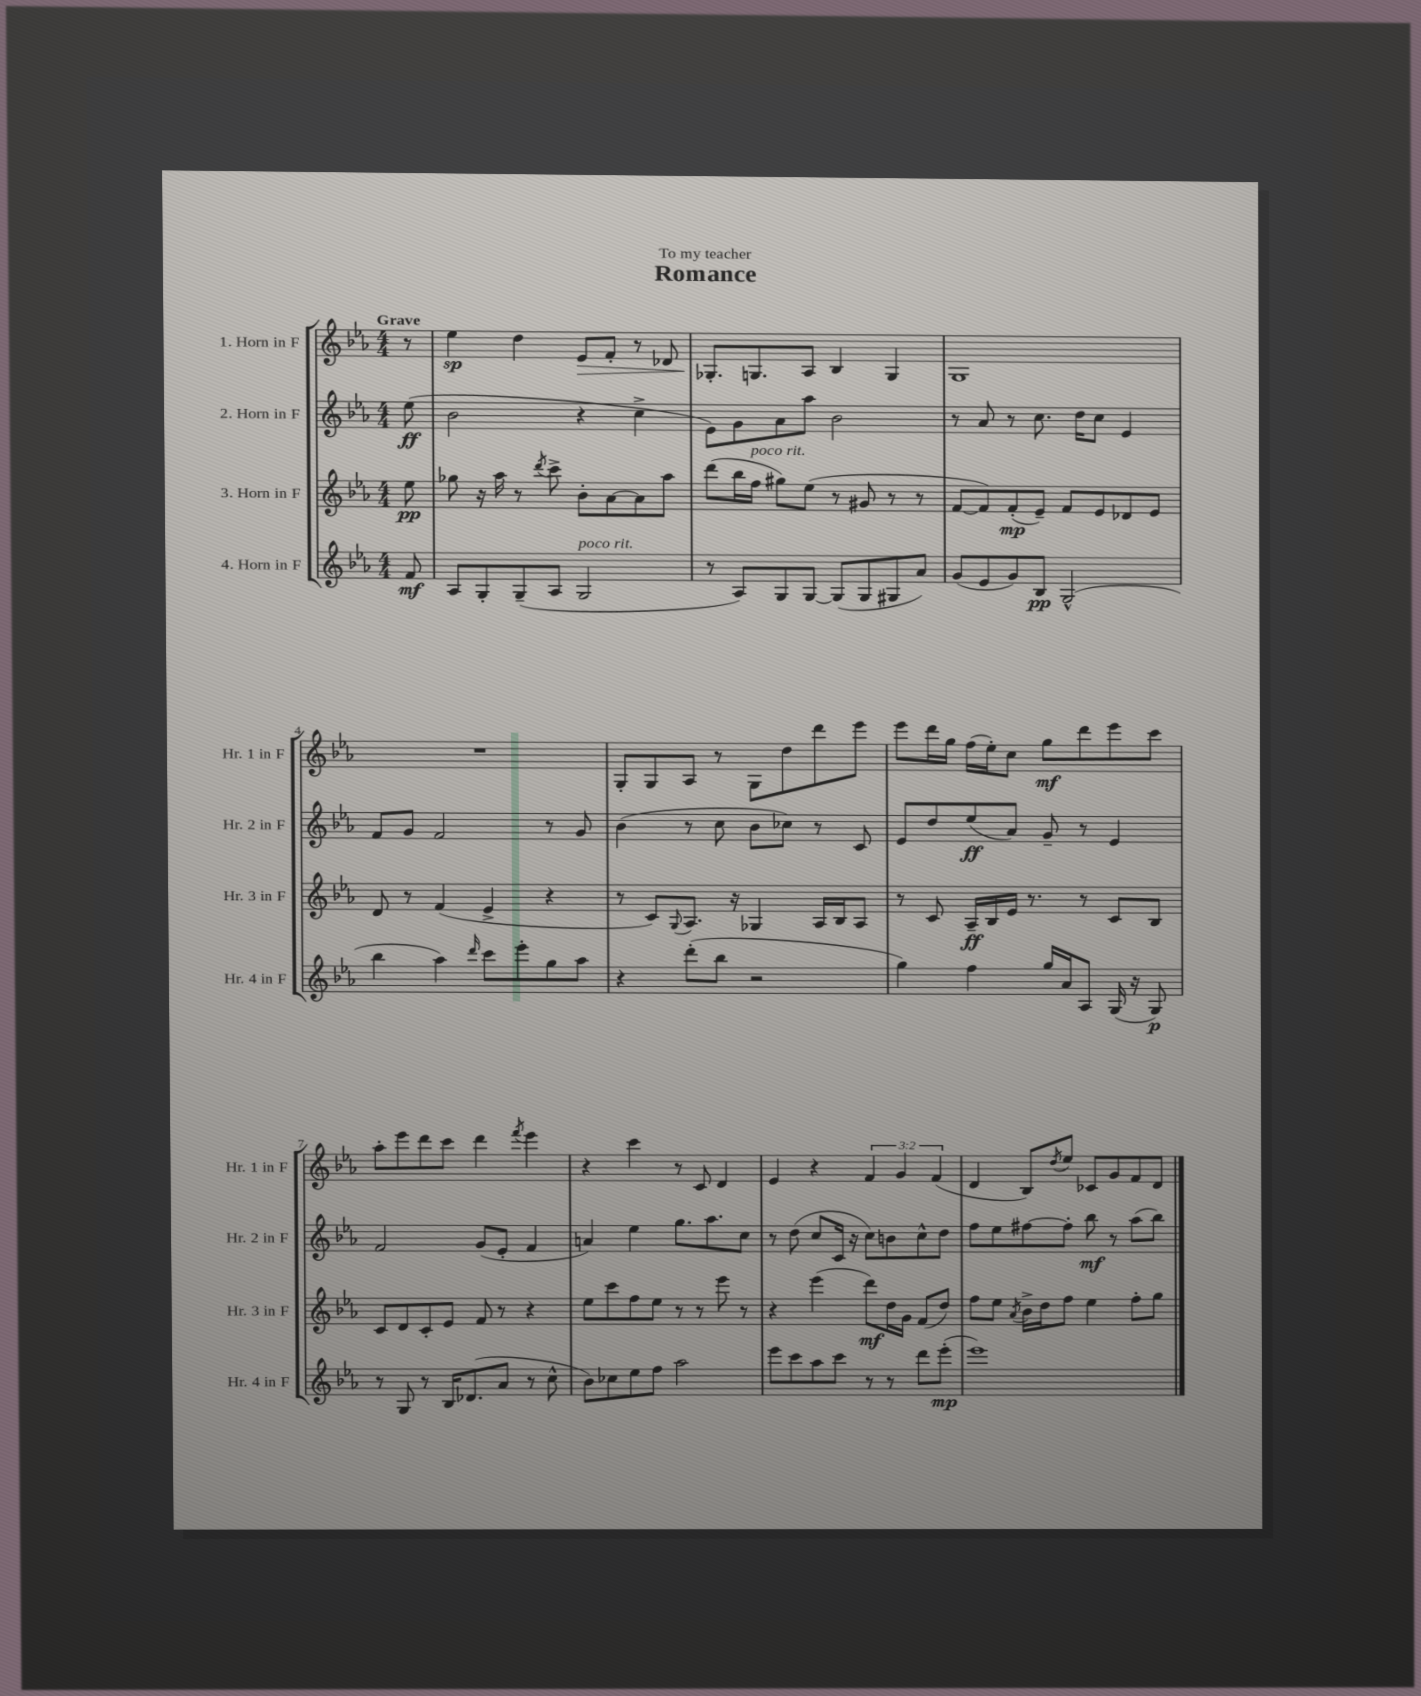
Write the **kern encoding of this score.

**kern	**kern	**kern	**kern
*staff4	*staff3	*staff2	*staff1
*clefG2	*clefG2	*clefG2	*clefG2
*k[b-e-a-]	*k[b-e-a-]	*k[b-e-a-]	*k[b-e-a-]
*M4/4	*M4/4	*M4/4	*M4/4
8f	8ee-	(8ee-	8r
=	=	=	=
8A-	8gg-	2b-	4ee-
8G'	16r	.	.
.	16aa-	.	.
(8G~	8r	.	4dd
.	8qddd	.	.
8A-	8ccc^	.	.
2G	8b-'	4r	8e-
.	[8a-	.	8f'
.	8a-]	4cc^	8r
.	8aa-	.	8d-
=	=	=	=
8r	(8ddd	8e-)	8.G-'
8A-)	16bb-	8g	.
.	16ff	.	8.G
8G	8gg#)	8a-	.
[8G	(8ee-	8aa-	8A-
(8G]	8r	2b-	4B-
8G	8g#	.	.
8G#	8r	.	4G
8a-)	8r	.	.
=	=	=	=
(8g	[8f	8r	1G
8e-	8f])	8a-	.
8g)	(8f'	8r	.
8B-	8e-~)	8.cc	.
(2G^^	8f	.	.
.	.	16dd	.
.	8e-	8cc	.
.	8d-	4e-	.
.	8e-	.	.
=	=	=	=
4bb-	8d	8f	1r
.	8r	8g	.
4aa-)	(4f	2f	.
16qqddd	.	.	.
8ccc	4e-^	.	.
8eee-'	.	.	.
8gg	4r	8r	.
8aa-	.	8g	.
=	=	=	=
4r	8r	(4b-	8G'
.	8c)	.	8G
.	8qqG	.	.
(8ddd'	8.A-	8r	8A-
8bb-	.	8cc	8r
.	16r	.	.
2r	4G-	8b-	8G
.	.	8cc-)	8dd
.	16A-	8r	8ddd
.	16B-	.	.
.	8A-	8c	8eee-
=	=	=	=
4gg)	8r	8e-	8eee-
.	8c	8dd	16ddd
.	.	.	16gg
4ff	16A-~	(8ee-	(16ff
.	16B-	.	16ee-')
.	16e-	8a-)	8cc
.	8.r	.	.
16gg	.	8g~	8gg
16a-	.	.	.
8A-	8r	8r	8ddd
(16G	8c	4e-	8eee-
16r	.	.	.
8G)	8B-	.	8ccc
=	=	=	=
8r	8c	2f	8aa-'
8G	8d	.	8eee-
8r	8c'	.	8ddd
16B-	8e-	.	8ccc
(8.d-	.	.	.
.	8f	(8g	4ddd
8a-	8r	8e-'	.
.	.	.	8qfff
8r	4r	4f	4eee-
8cc^^	.	.	.
=	=	=	=
8b-)	8ee-	4a)	4r
8cc-	8ccc	.	.
8ee-	8ff	4ee-	4ccc
8ff	8ee-	.	.
2aa-	8r	8.gg	8r
.	8r	.	8c
.	.	8.aa-	.
.	8eee-	.	4d
.	8r	8cc	.
=	=	=	=
8eee-	4r	8r	4e-
8ccc	.	(8dd	.
8aa-	(4eee-	8cc	4r
8ccc	.	16c	.
.	.	16r	.
8r	8ddd)	8cc)	6f
8r	16dd	8b	.
.	.	.	6g
.	16g	.	.
8ddd	(8f	8cc^^	.
.	.	.	(6f
(8eee-'	8dd)	8dd	.
=	=	=	=
1eee-)	8ff	8ff	4d
.	8ee-	8ee-	.
.	8qa-	.	.
.	16b-^	[8ff#	8B-)
.	16dd	.	.
.	.	.	8qdd
.	8ff	8ff#']	8ee-
.	4ee-	8bb-	8c-
.	.	8r	8g
.	8ff'	(8aa-	8f
.	8gg	8bb-)	8d
==	==	==	==
*-	*-	*-	*-
